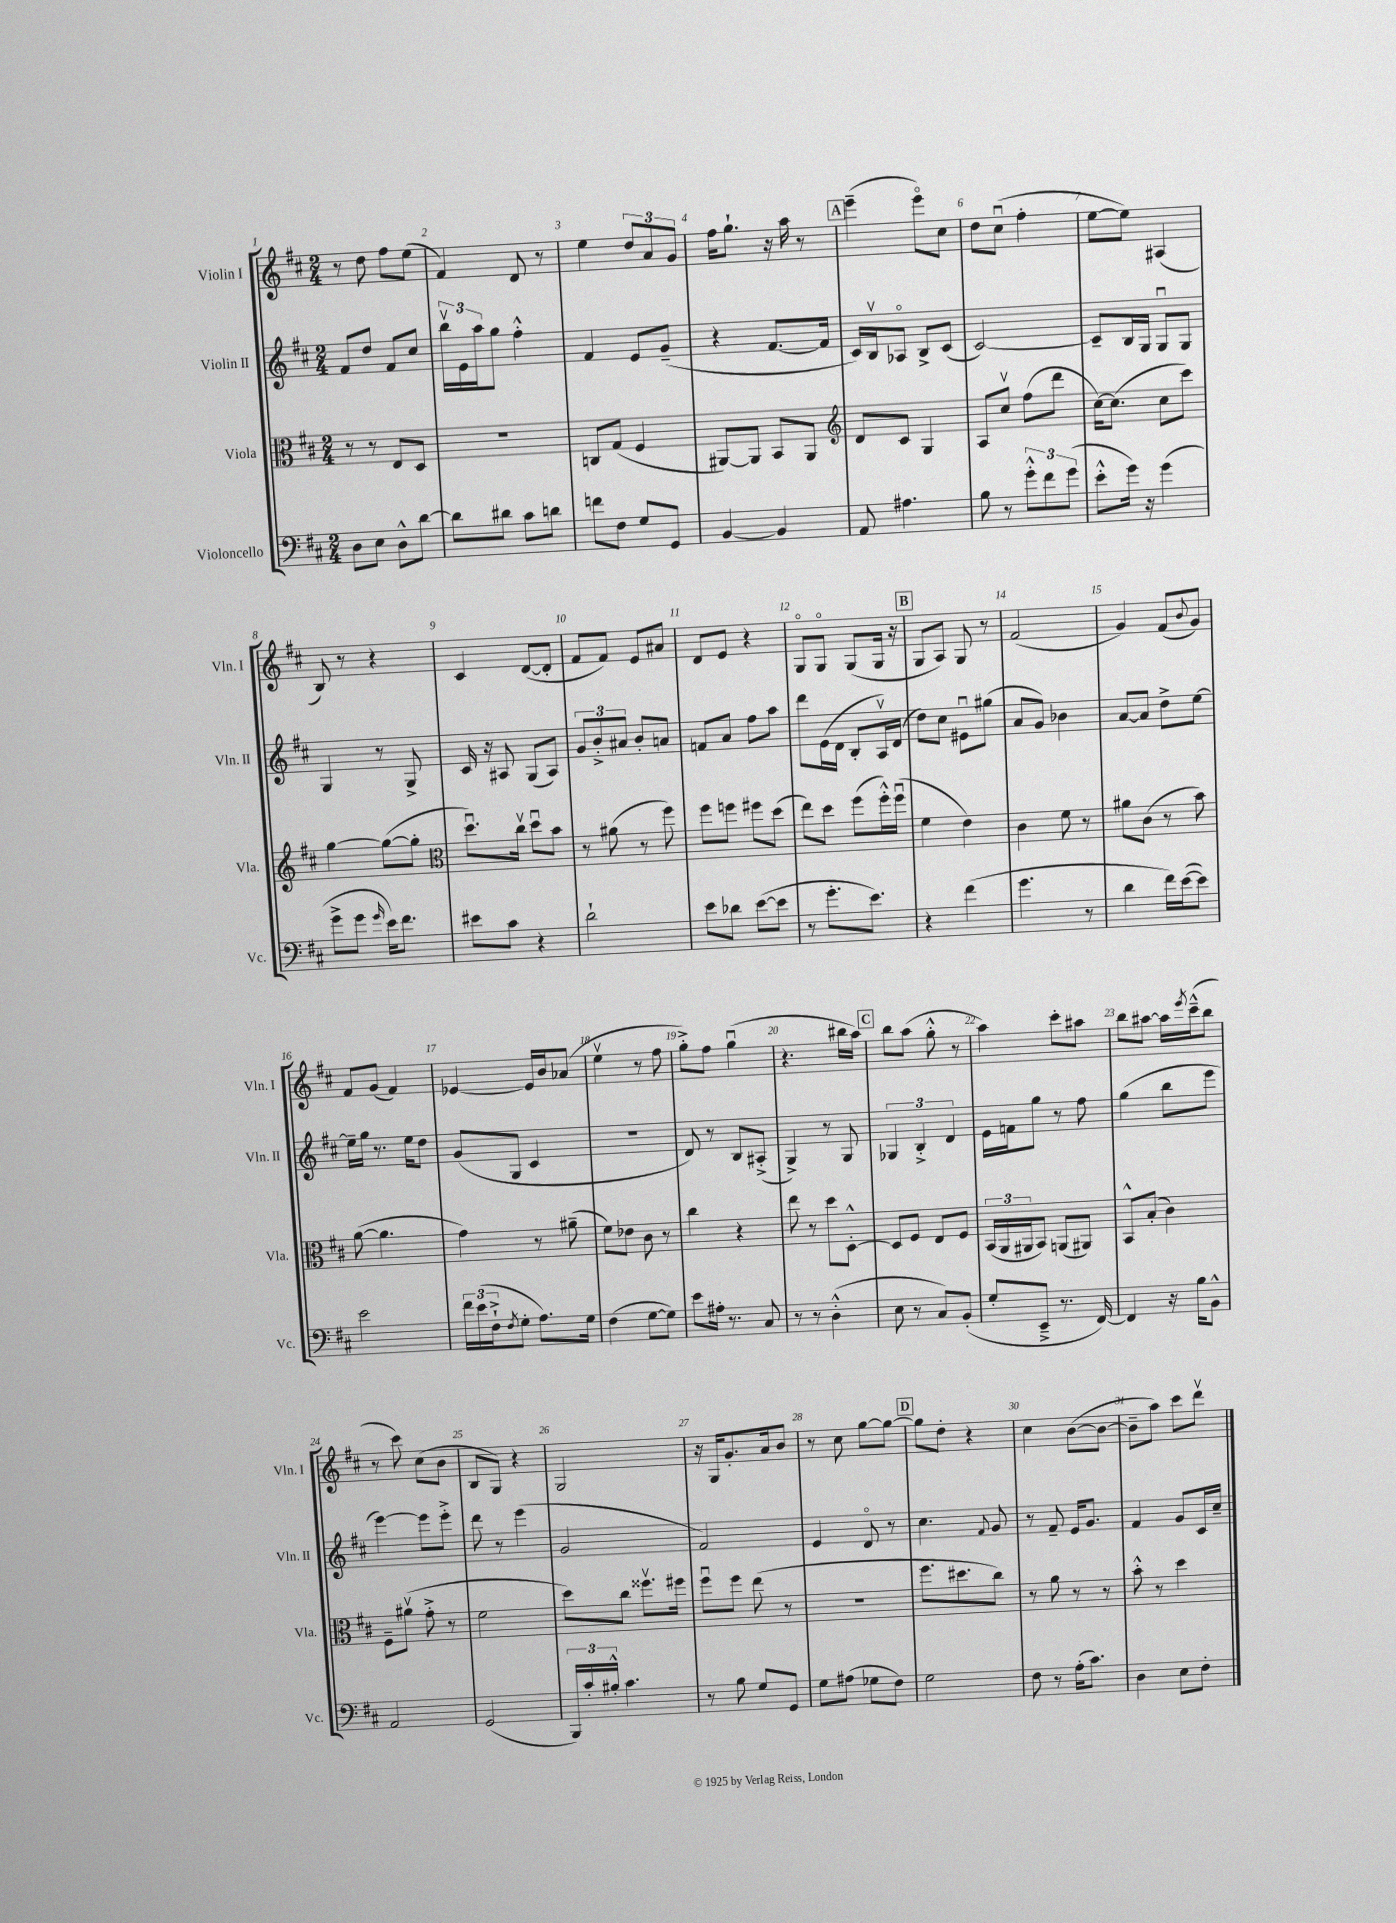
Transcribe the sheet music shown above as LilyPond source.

<<
\new StaffGroup <<
\new Staff = "s0" \with { instrumentName = "Violin I" shortInstrumentName = "Vln. I" } {
    \clef treble \key d \major \numericTimeSignature \time 2/4
    r8 d''8 fis''8 e''8( |
    fis'4) d'8 r8 |
    e''4 \tuplet 3/2 { d''8 a'8 g'8 } |
    fis''16 g''8.-! r16 a''16 r8 |
    \mark \markup { \box "A" } e'''4--( e'''8\flageolet) cis''8 |
    d''8 cis''8\downbow( fis''4-. |
    e''8~ e''8) ais4( |
    b8) r8 r4 |
    cis'4 d'8~( d'8-. |
    fis'8 fis'8) e'8 ais'8 |
    d'8 e'8 r4 |
    g8\flageolet g8\flageolet g8( g16 r16 |
    \mark \markup { \box "B" } g8 a8) g8 r8 |
    fis'2( |
    g'4) fis'8( \appoggiatura { b'8 } g'8) |
    fis'8 g'8( fis'4) |
    ees'4~ ees'16 b'16 aes'8( |
    e''4\upbow r8 fis''8 |
    g''8-.->) fis''8 g''4\downbow( |
    r4. bis''16 a''16) |
    \mark \markup { \box "C" } b''8 a''8( g''8-.-^ r8 |
    a''4) cis'''8-. ais''8 |
    b''8 ais''8~ ais''16 \acciaccatura { e'''8 } cis'''16---^( b''8 |
    r8 cis'''8) cis''8( b'8 |
    b8 g8) r4 |
    g2 |
    r16 g16 g'8.-. a'16 b'8 |
    r8 cis''8 g''8~ g''8~ |
    \mark \markup { \box "D" } g''8 d''8-. r4 |
    cis''4 b'8~( b'8~ |
    b'8-- a''8) cis'''8 d'''8\upbow \bar "|." |
}
\new Staff = "s1" \with { instrumentName = "Violin II" shortInstrumentName = "Vln. II" } {
    \clef treble \key d \major \numericTimeSignature \time 2/4
    fis'8 d''8 fis'8 cis''8 |
    \tuplet 3/2 { b''16\upbow e'16 a''16 } g''8 fis''4-.-^ |
    fis'4 e'8 g'8--( |
    r4 fis'8.~ fis'16 |
    \mark \markup { \box "A" } cis'16) b16\upbow aes8\flageolet b8-> cis'8( |
    cis'2~) |
    cis'8-- b16 g16 g8\downbow g8 |
    g4 r8 g8-> |
    cis'16 r16 ais8 g8( ais8) |
    \tuplet 3/2 { g'8 b'8-.-> ais'8 } b'8-. a'8 |
    f'8 a'8 fis''8 a''8 |
    d'''8 e'16( d'16 b8-. a16\upbow) d'16( |
    \mark \markup { \box "B" } d''8) cis''8 eis'8\downbow gis''8( |
    a'8 g'8) bes'4 |
    a'8~ a'8 d''8-> e''8~ |
    e''16-- g''16 r8. e''16 d''8 |
    g'8( g8 cis'4 |
    R2 |
    d'8) r8 b8 ais8-.->( |
    g4->) r8 g8 |
    \mark \markup { \box "C" } \tuplet 3/2 { ges4 b4-.-> d'4 } |
    e'16 f'16 g''8 r8 fis''8 |
    g''4( b''8 e'''8 |
    e'''4~) e'''8 e'''8-.-> |
    d'''8 r8 e'''4( |
    g'2 |
    fis'2) |
    e'4 d'8\flageolet r8 |
    \mark \markup { \box "D" } cis''4. \appoggiatura { fis'8 } g'8 |
    r8 fis'8-- e'16 g'8. |
    fis'4 g'8 cis'16 cis''16-- \bar "|." |
}
\new Staff = "s2" \with { instrumentName = "Viola" shortInstrumentName = "Vla." } {
    \clef alto \key d \major \numericTimeSignature \time 2/4
    r8 r8 e8 d8 |
    R2 |
    c8 g8( fis4 |
    ais,8~) ais,8 b,8 ais,8 |
    \mark \markup { \box "A" } \clef treble d'8 cis'8 g4 |
    a8 cis''8\upbow fis''8( d'''8 |
    cis''16~) cis''8.( cis''8 cis'''8) |
    g''4~ g''8~( g''8-. |
    \clef alto d''8.\downbow) cis''16\upbow d''8\downbow b'8 |
    r8 ais'8( r8 fis''8) |
    fis''8 f''8 fis''8 d''8( |
    e''8) d''8 fis''8( fis''16-.-^) fis''16\downbow( |
    \mark \markup { \box "B" } fis'4 e'4) |
    cis'4 fis'8 r8 |
    ais'8 cis'8( r8 b'8) |
    a'8~( a'4. |
    g'4) r8 ais'8--( |
    fis'8) ees'8 cis'8 r8 |
    cis''4 r4 |
    e''8 r8 d''8 d8~-.-^ |
    \mark \markup { \box "C" } d8 fis8 e8 fis8 |
    \tuplet 3/2 { b,16( a,16 ais,16 } b,8) a,8( ais,8) |
    b,8-^ b8-.( cis'4) |
    fis8-- ais'8\upbow( g'8-.-> r8 |
    fis'2 |
    d''8) cis''8 fisis''8.\upbow fis''16 |
    fis''8\downbow fis''8 e''8( r8 |
    r2 |
    \mark \markup { \box "D" } fis''8. dis''8. cis''8) |
    r8 a'8 r8 r8 |
    b'8-.-^ r8 d''4 \bar "|." |
}
\new Staff = "s3" \with { instrumentName = "Violoncello" shortInstrumentName = "Vc." } {
    \clef bass \key d \major \numericTimeSignature \time 2/4
    d8 e8 d8-^ d'8~ |
    d'8 dis'8 cis'8 d'8 |
    f'8 fis8 g8 g,8 |
    b,4~ b,4 |
    \mark \markup { \box "A" } a,8 ais4. |
    b8 r8 \tuplet 3/2 { g'8-.-^ fis'8 g'8( } |
    e'8-.-^ g'16) r16 g'4( |
    g'8-> g'8 \grace { g'16 } e'16) fis'8. |
    eis'8 cis'8 r4 |
    d'2-! |
    e'8 des'8 e'8~( e'8 |
    r8 g'8.-. e'8.) |
    \mark \markup { \box "B" } r4 fis'4( |
    g'4. r8 |
    d'4 fis'16) e'16~( e'8) |
    e'2 |
    \tuplet 3/2 { fis'16 e'16( fis16-!-> } \acciaccatura { fis8 } g8-. a8.) g16 |
    fis4( g8~ g8) |
    e'8 ais16-. r8. cis8 |
    r8 r8 d4-.-^( |
    \mark \markup { \box "C" } e8 r8 cis8) b,8-.( |
    g8-. e,8---> r8. fis,16~) |
    fis,4 r16 b16 b,8-^ |
    a,2 |
    g,2( |
    \tuplet 3/2 { b,,16) cis'16-. bis16-.-^ } cis'4. |
    r8 b8 g8 g,8 |
    g8 ais8( ges8 fis8) |
    \mark \markup { \box "D" } g2 |
    fis8 r8 a16-.( cis'8.) |
    d4 e8 fis8-. \bar "|." |
}
>>
>>
\layout { \context { \Score \override BarNumber.break-visibility = ##(#f #t #t) barNumberVisibility = #all-bar-numbers-visible } }
